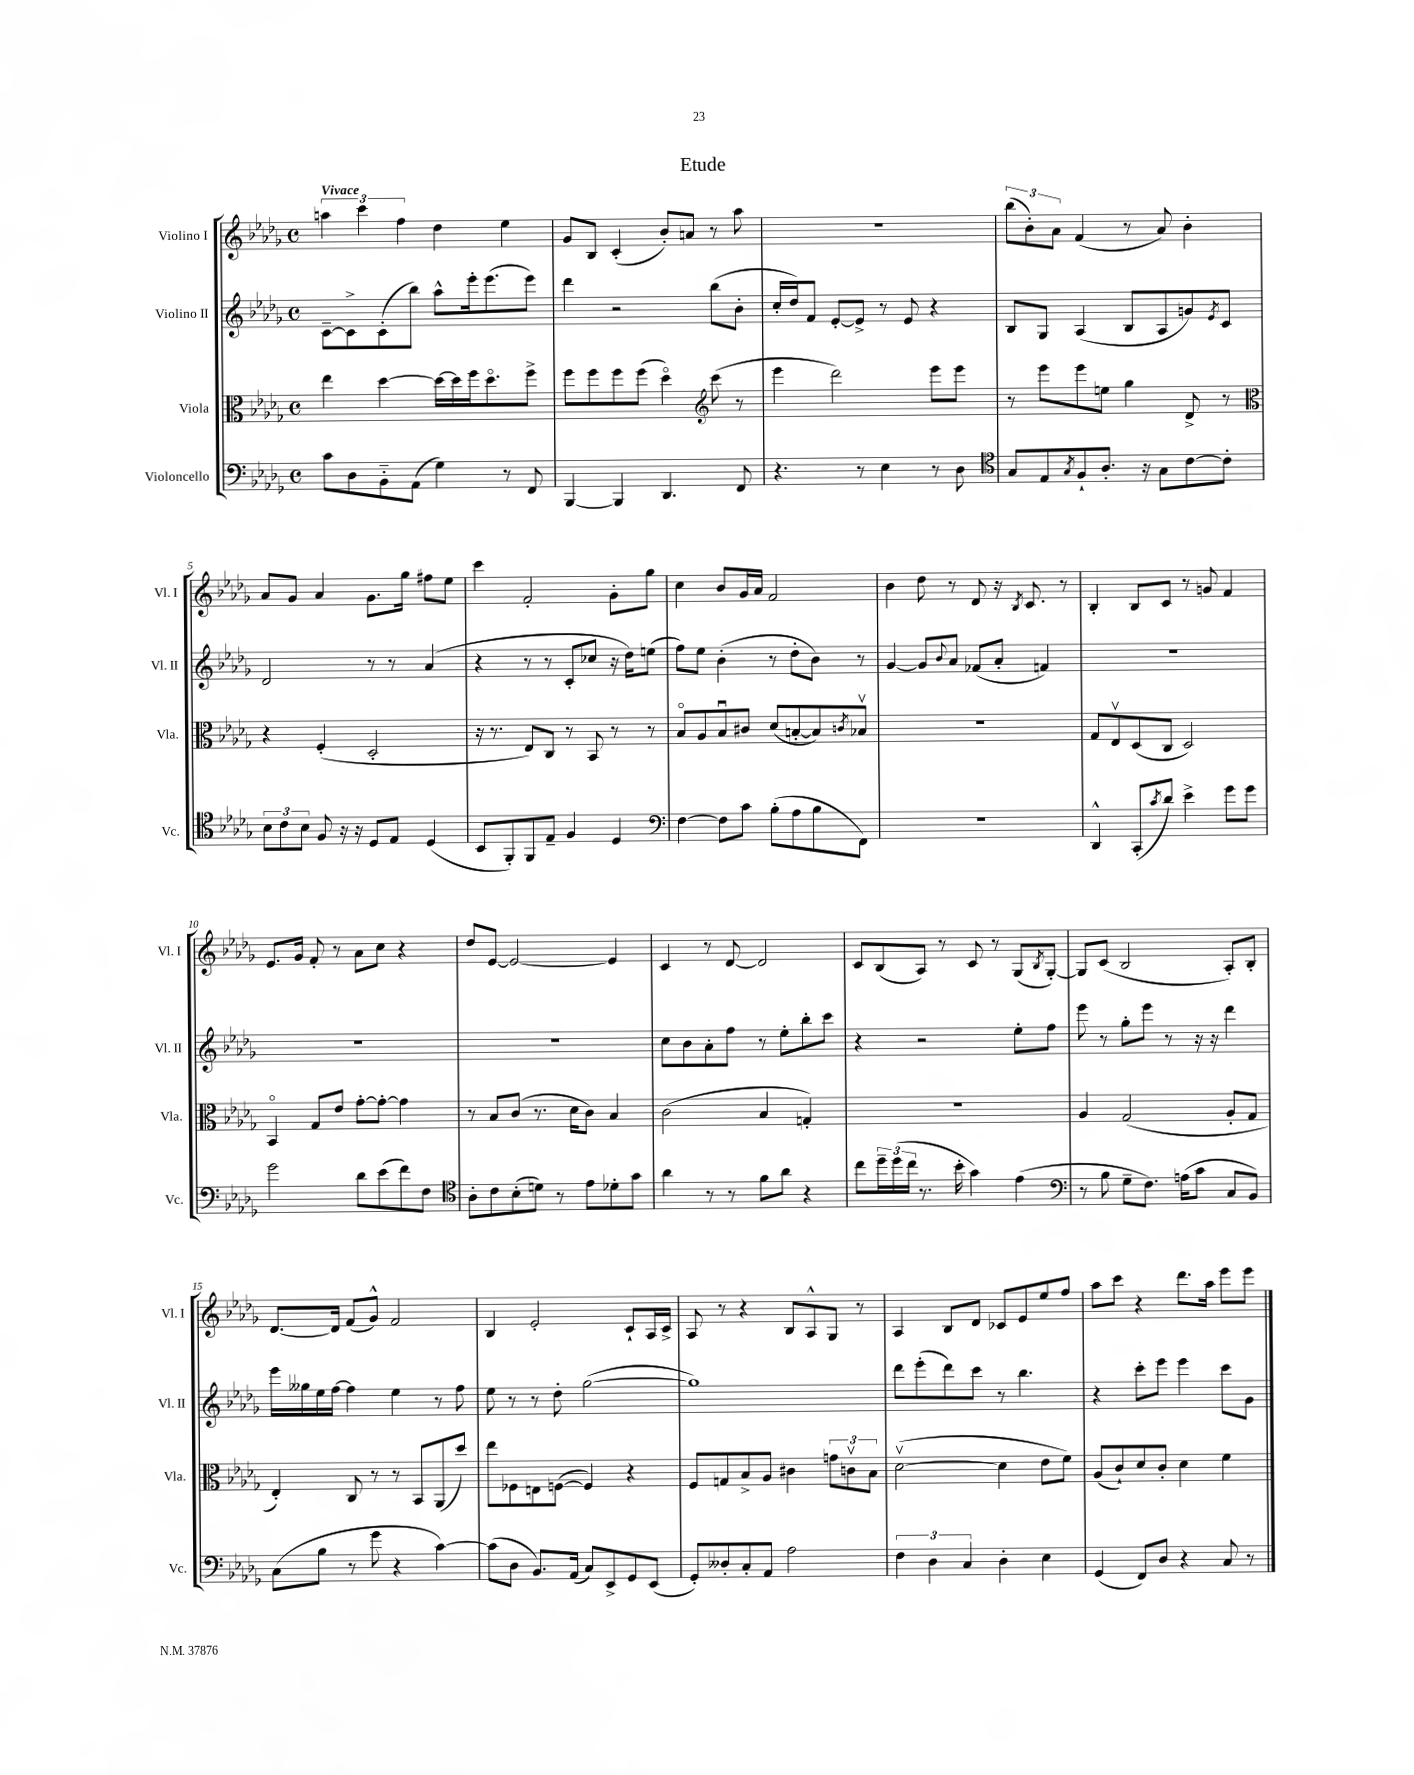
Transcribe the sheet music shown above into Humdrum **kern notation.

**kern	**kern	**kern	**kern
*part4	*part3	*part2	*part1
*staff4	*staff3	*staff2	*staff1
*I"Violoncello	*I"Viola	*I"Violino II	*I"Violino I
*I'Vc.	*I'Vla.	*I'Vl. II	*I'Vl. I
*clefF4	*clefC3	*clefG2	*clefG2
*k[b-e-a-d-g-]	*k[b-e-a-d-g-]	*k[b-e-a-d-g-]	*k[b-e-a-d-g-]
*M4/4	*M4/4	*M4/4	*M4/4
*met(c)	*met(c)	*met(c)	*met(c)
=1	=1	=1	=1
!	!	!	!LO:TX:a:B:t=Vivace
8c\L	4ee-\	[8c~\L	6aan\
8D-\	.	8c^\]	.
.	.	.	6ccc\
8BB-\	[4dd-\	(8c'\	.
.	.	.	6ff\
(8AA-\J	.	8bb-\J)	.
4G-\)	16dd-\LL_	8aa-^^\L	4dd-\
.	16dd-\]	.	.
.	16ff\J	16eee-'\k	.
.	8.dd-\	(8.eee-\	.
8r	.	.	4ee-\
8FF/	8ff^\J	8eee-\J)	.
=2	=2	=2	=2
[4BBB-/	8ff\L	4ddd-\	8g-/L
.	8ff\	.	8B-/J
4BBB-/]	8ff\	2r	(4c'/
.	(8ff\J	.	.
4.DD-/	4dd-\)	.	8b-'/L)
.	.	.	8an/J
*	*clefG2	*	*
.	(8ccc\	(8bb-\L	8r
8FF/	8r	8b-'\J	8aa-\
=3	=3	=3	=3
4.r	4eee-\	16cc'/LL	1r
.	.	16dd-/J)	.
.	.	8f/J	.
.	2ddd-\)	[8e-'/L	.
8r	.	8e-^/J]	.
4E-\	.	8r	.
.	.	8e-/	.
8r	8eee-\L	4r	.
8D-\	8eee-\J	.	.
=4	=4	=4	=4
*clefC4	*	*	*
8G-/L	8r	8B-/L	(12bb-\L
.	.	.	12b-'\)
8E-/	8eee-\L	8G-/J	.
.	.	.	12a-\J
8qG-/	.	.	.
8F`/	8eee-\	(4A-/	(4f/
8.A-'/J	8een\J	.	.
.	4gg-\	8B-/L	8r
16r	.	.	.
8G-\L	.	8A-/	8a-/)
[8c\	8d-^/	8gn/)	4b-'\
.	.	8qe-/	.
8c'\J]	8r	8c/J	.
!!LO:LB:g=z
=5	=5	=5	=5
*	*clefC3	*	*
12B-\L	4r	2d-/	8a-/L
12c\	.	.	.
.	.	.	8g-/J
12B-\J	.	.	.
8F/	(4F'/	.	4a-/
16r	.	.	.
16r	.	.	.
8D-/L	2D-'/	8r	8.g-\L
8E-/J	.	8r	.
.	.	.	16gg-\Jk
(4D-/	.	(4a-/	8ff#X\L
.	.	.	8ee-\J
=6	=6	=6	=6
8BB-/L	16r	4r	4ccc\
.	8.r	.	.
8FF'/)	.	.	.
8FF/	8E-/L)	8r	2f'/
8E-~/J	8C/J	8r	.
4F/	8r	8c'/L	.
.	8BB-/	8cc-X/J	.
4D-/	8r	16r	8g-'\L
.	.	16dd-\KL)	.
.	8r	(8een\J	8gg-\J
=7	=7	=7	=7
*clefF4	*	*	*
[4F\	8B-/L	8ff\L)	4cc\
.	8A-/	8ee-\J	.
8F\L]	8B-u/	(4b-'\	8b-/L
8c\J	8c#X/J	.	16g-/L
.	.	.	16a-/JJ
(8B-'\L	(8d-/L	8r	2f/
8A-\	[8Bn'/	8dd-'\L	.
8B-\	8B/])	8b-\J)	.
.	8qcn/	.	.
8FF\J)	8B-Xv/J	8r	.
=8	=8	=8	=8
1r	1r	[4g-/	4b-\
.	.	8g-/L]	8dd-\
.	.	8qqb-/	.
.	.	8a-/J	8r
.	.	(8f-X/L	8d-/
.	.	8a-'/J	16r
.	.	.	8qB-/
.	.	.	8.c/
.	.	4fn/)	.
.	.	.	8r
=9	=9	=9	=9
4DD-^^/	8G-/L	1r	4B-'/
.	8E-v/	.	.
(8CC'/L	(8D-/	.	8B-/L
8qc/	.	.	.
8d-/J)	8C/J	.	8c/J
4e-^\	2D-/)	.	8r
.	.	.	8gn/
8g-\L	.	.	4f/
8g-\J	.	.	.
!!LO:LB:g=z
=10	=10	=10	=10
2g-\	4BB-/	1r	8.e-/L
.	.	.	16g-/Jk
.	8G-/L	.	8f'/
.	8e-/J	.	8r
8d-\L	[8g-'\L	.	8a-\L
(8e-\	8g-'\J_	.	8cc\J
8f\)	4g-\]	.	4r
8F\J	.	.	.
=11	=11	=11	=11
*clefC4	*	*	*
8A-'\L	8r	1r	8dd-/L
8c\	8B-/L	.	[8e-/J
(8B-'\	(8c/J	.	2e-/_
8dn\J)	8.r	.	.
8r	.	.	.
.	16d-\KL	.	.
8e-\L	8c\J)	.	.
8d-X'\	4B-/	.	4e-/]
8g-\J	.	.	.
=12	=12	=12	=12
4a-\	(2c\	8cc\L	4c/
.	.	8b-\	.
8r	.	8a-'\	8r
8r	.	8ff\J	[8d-/
8f\L	4B-/	8r	2d-/]
8a-\J	.	8ee-'\L	.
4r	4Gn'/)	8bb-'\	.
.	.	8ccc\J	.
=13	=13	=13	=13
8cc\L	1r	4r	8c/L
24dd-~\L	.	.	(8B-/
(24dd-\	.	.	.
24cc\JJ	.	.	.
8.r	.	2r	8A-/J)
.	.	.	8r
16b-'\	.	.	.
4g-\)	.	.	8c/
.	.	.	8r
(4e-\	.	8ee-'\L	(8G-/L
.	.	.	8qB-/
.	.	8ff\J	[8G-'/J)
=14	=14	=14	=14
*clefF4	*	*	*
8r	4A-/	8eee-\	8G-/L]
8B-\	.	8r	(8c/J
8G-~\L	(2G-/	8gg-'\L	2B-/
8.F\J)	.	8eee-\J	.
.	.	8r	.
(16An\KL	.	.	.
8c\J	.	16r	.
.	.	16r	.
8C/L	8A-'/L	4ddd-\	8A-'/L)
8BB-/J)	8G-/J	.	8B-'/J
!!LO:LB:g=z
=15	=15	=15	=15
(8C\L	4E-'/)	16eee-\LL	[8.d-/L
.	.	16gg--X\	.
8B-\J	.	16ee-\	.
.	.	[16ff\JJ	16d-/Jk]
8r	8C/	4ff\]	(8f/L
8g-\	8r	.	8g-^^/J)
4r	8r	4ee-\	2f/
.	8BB-/L	.	.
[4c\)	(8AA-/	8r	.
.	8dd-/J)	8ff\	.
=16	=16	=16	=16
(8c\L]	8ee-\L	8ee-\	4B-/
8D-\J	8F-X\	8r	.
8.BB-/L)	8En\	8r	2e-'/
.	([8Fn\J	8dd-'\	.
(16AA-/Jk	.	.	.
8C/L)	4F/])	([2gg-\	.
8EE-^/	.	.	.
8GG-/	4r	.	8c`/L
(8EE-/J	.	.	16A-/L
.	.	.	16c^/JJ
=17	=17	=17	=17
8GG-'/L)	8F/L	1gg-])	8A-/
8D--X'/	8Gn/	.	8r
8C'/	8B-^/	.	4r
8AA-/J	8A-/J	.	.
2A-\	4c#X\	.	8B-/L
.	.	.	8A-^^/
.	12gn\L	.	8G-/J
.	12cnv\	.	.
.	.	.	8r
.	12B-\J	.	.
=18	=18	=18	=18
6F\	([2d-v\	8ddd-\L	4A-/
.	.	(8eee-'\	.
6D-\	.	.	.
.	.	8ddd-\)	8B-/L
6C/	.	.	.
.	.	8ccc\J	8d-/J
4D-'\	4d-\]	8r	8c-X/L
.	.	4.bb-\	8e-/
4E-\	8e-\L	.	8ee-/
.	8f\J)	.	8ff/J
=19	=19	=19	=19
(4GG-/	(8A-/L	4r	8aa-\L
.	8c`/)	.	8ccc\J
8FF/L)	8d-/	8ccc'\L	4r
8D-/J	8c'/J	8eee-\J	.
4r	4d-\	4eee-\	8.ddd-\L
.	.	.	16aa-\Jk
8C/	4f\	8ccc\L	8eee-\L
8r	.	8g-\J	8eee-\J
==	==	==	==
*-	*-	*-	*-
